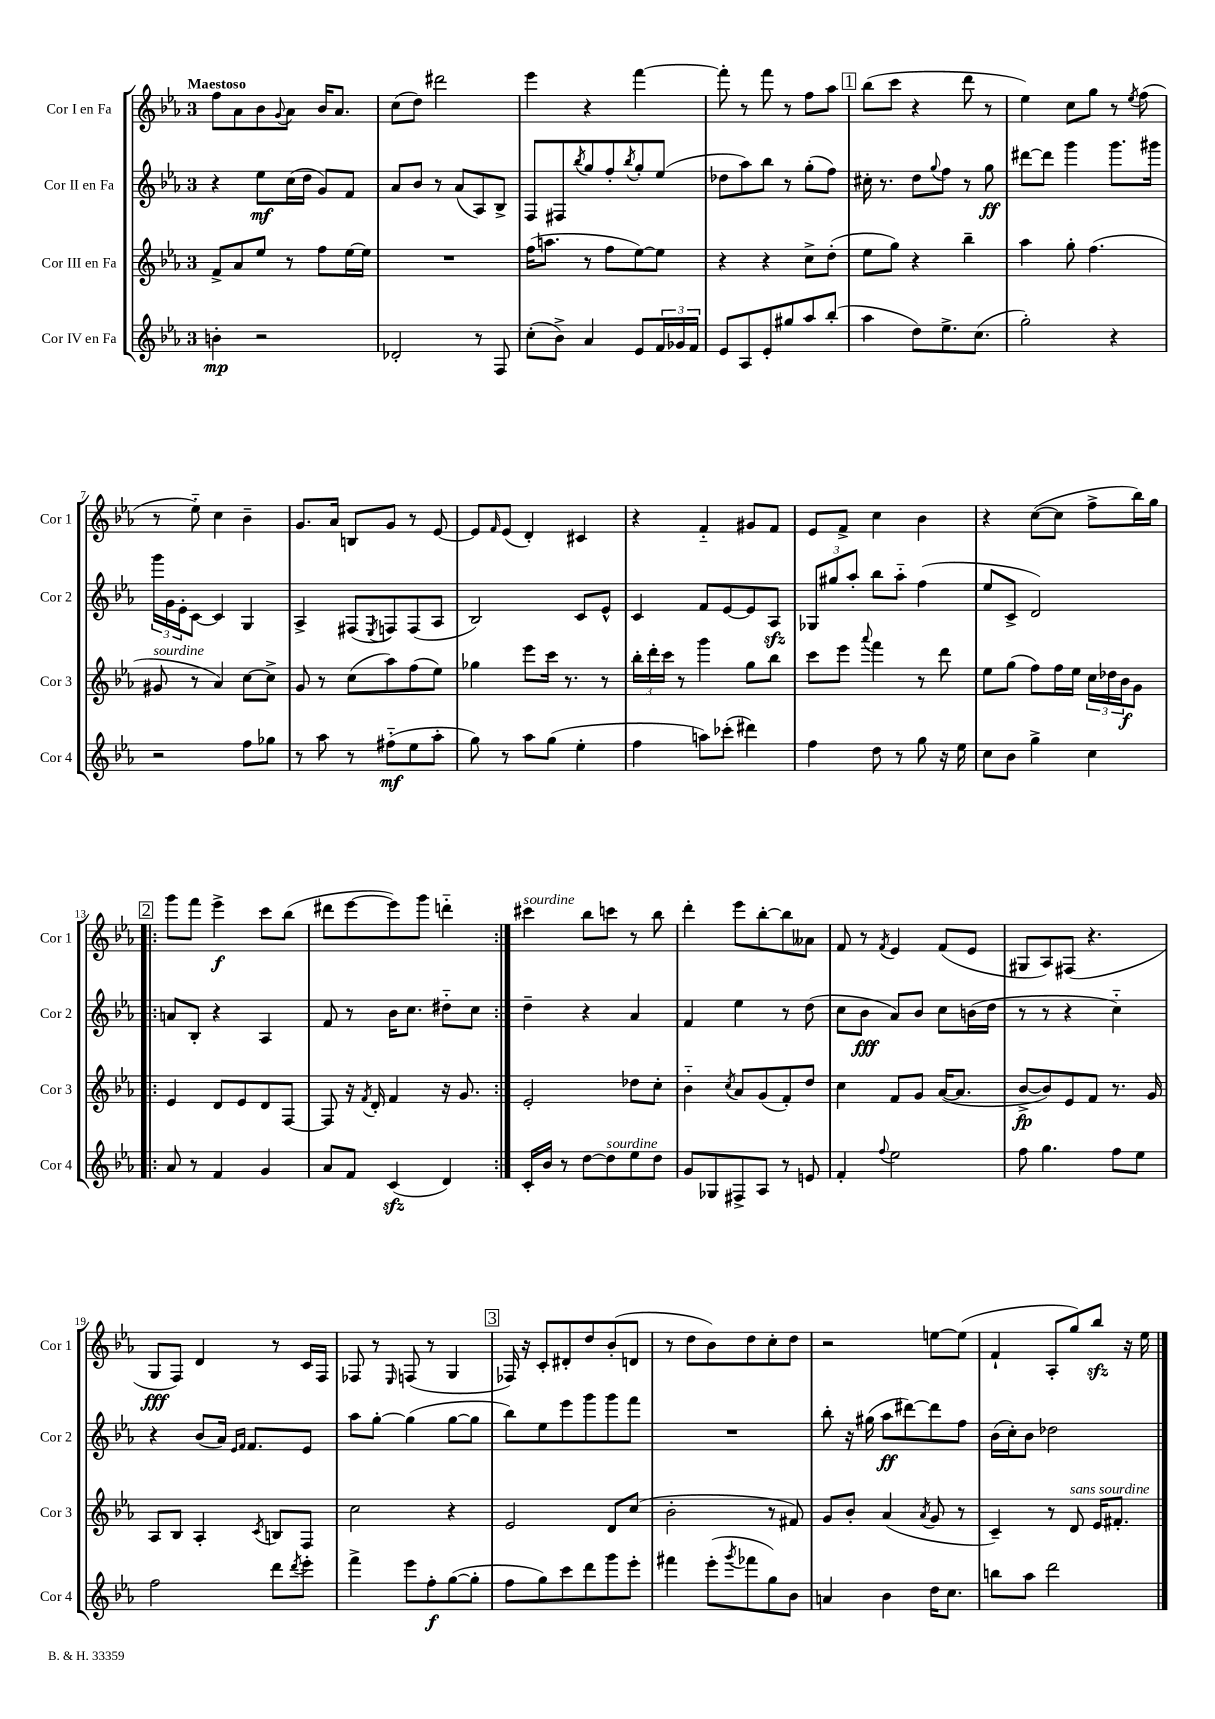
<<
\new StaffGroup <<
\new Staff = "s0" \with { instrumentName = "Cor I en Fa" shortInstrumentName = "Cor 1" } {
    \clef treble \key ees \major \once \override Staff.TimeSignature.style = #'single-digit \time 3/4 \tempo "Maestoso"
    f''8 aes'8 bes'8 \appoggiatura { g'8 } aes'8 bes'16 aes'8. |
    c''8( d''8) dis'''2 |
    ees'''4 r4 f'''4~ |
    f'''8-. r8 f'''8 r8 f''8 aes''8 |
    \mark \markup { \box "1" } bes''8( c'''8 r4 d'''8 r8 |
    ees''4) c''8 g''8 r8 \acciaccatura { ees''8 } f''8( |
    r8 ees''8-_) c''4 bes'4-- |
    g'8. aes'16 b8 g'8 r8 ees'8~ |
    ees'8 \grace { f'16 } ees'8( d'4-.) cis'4 |
    r4 f'4-_ gis'8 f'8 |
    ees'8 f'8-> c''4 bes'4 |
    r4 c''8~( c''8 f''8-> bes''16) g''16 |
    \repeat volta 2 { \mark \markup { \box "2" } g'''8 f'''8 ees'''4->\f c'''8 bes''8( |
    dis'''8 ees'''8~ ees'''8) g'''8 d'''4-_ | }
    cis'''4^\markup { \italic "sourdine" } bes''8 c'''8 r8 bes''8 |
    d'''4-. ees'''8 bes''8~-. bes''8 aeses'8 |
    f'8 r8 \acciaccatura { f'8 } ees'4 f'8( ees'8 |
    gis8 aes8) fis8( r4. |
    g8\fff f8) d'4 r8 c'16 f16 |
    fes8 r8 \grace { ees16 } f8( r8 g4 |
    \mark \markup { \box "3" } fes16) r16 c'8-. dis'8-. d''8 bes'8-.( d'8 |
    r8 d''8 bes'8) d''8 c''8-. d''8 |
    r2 e''8~ e''8( |
    f'4-! aes8-. g''8) bes''8\sfz r16 ees''16 \bar "|." |
}
\new Staff = "s1" \with { instrumentName = "Cor II en Fa" shortInstrumentName = "Cor 2" } {
    \clef treble \key ees \major \once \override Staff.TimeSignature.style = #'single-digit \time 3/4
    r4 ees''8\mf c''16( d''16 g'8) f'8 |
    aes'8 bes'8 r8 aes'8( aes8) bes8-> |
    f8 fis8 \acciaccatura { bes''8 } g''8 f''8-. \acciaccatura { bes''8 } g''8-. ees''8( |
    des''8 aes''8) bes''8 r8 g''8-.( f''8) |
    \mark \markup { \box "1" } cis''16-. r8. d''8 \appoggiatura { g''8 } f''8 r8 g''8\ff |
    dis'''8~ dis'''8 g'''4 g'''8. gis'''16 |
    \tuplet 3/2 { g'''16 g'16 ees'16-. } c'8~ c'4 g4 |
    aes4-> fis8( \acciaccatura { ees8 } f8) f8( aes8 |
    bes2) c'8 ees'8-^ |
    c'4 f'8 ees'8~ ees'8 aes8\sfz |
    \tuplet 3/2 { ges8 gis''8 aes''8-. } bes''8 aes''8-_ f''4( |
    ees''8 c'8-> d'2) |
    \repeat volta 2 { \mark \markup { \box "2" } a'8 bes8-. r4 aes4 |
    f'8 r8 bes'16 c''8. dis''8-_ c''8 | }
    d''4-- r4 aes'4 |
    f'4 ees''4 r8 d''8( |
    c''8 bes'8\fff aes'8) bes'8 c''8 b'16( d''16 |
    r8 r8 r4 c''4-_) |
    r4 bes'8( aes'16) \grace { ees'16 f'16 } f'8. ees'8 |
    aes''8 g''8~-. g''4( g''8~ g''8 |
    \mark \markup { \box "3" } bes''8) ees''8 ees'''8 g'''8 g'''8 f'''8 |
    R2. |
    bes''8-. r16 gis''16( aes''8\ff dis'''8~) dis'''8 f''8 |
    bes'16( c''16-.) bes'8 des''2 \bar "|." |
}
\new Staff = "s2" \with { instrumentName = "Cor III en Fa" shortInstrumentName = "Cor 3" } {
    \clef treble \key ees \major \once \override Staff.TimeSignature.style = #'single-digit \time 3/4
    f'8-> aes'8 ees''8 r8 f''8 ees''16~ ees''16 |
    R2. |
    f''16( a''8. r8 f''8 ees''8~) ees''8 |
    r4 r4 c''8-> d''8-.( |
    \mark \markup { \box "1" } ees''8 g''8) r4 bes''4-- |
    aes''4 g''8-. f''4.( |
    gis'8^\markup { \italic "sourdine" } r8 aes'4) c''8~ c''8-> |
    g'8 r8 c''8( aes''8) f''8( ees''8) |
    ges''4 ees'''8 c'''16 r8. r8 |
    \tuplet 3/2 { bes''16-. d'''16-. c'''16 } r8 g'''4 g''8 bes''8 |
    c'''8 ees'''8 \appoggiatura { aes'''8 } f'''4 r8 d'''8 |
    ees''8 g''8( f''8) f''16 ees''16 \tuplet 3/2 { c''16 des''16 bes'16\f } g'8 |
    \repeat volta 2 { \mark \markup { \box "2" } ees'4 d'8 ees'8 d'8 f8~ |
    f8 r16 \acciaccatura { f'8 } d'16-. f'4 r16 g'8. | }
    ees'2-. des''8 c''8-. |
    bes'4-_ \acciaccatura { c''8 } aes'8 g'8( f'8-.) d''8 |
    c''4 f'8 g'8 aes'16~( aes'8. |
    bes'8~->\fp bes'8) ees'8 f'8 r8. g'16 |
    aes8 bes8 aes4-. \acciaccatura { c'8 } b8 f8 |
    c''2 r4 |
    \mark \markup { \box "3" } ees'2 d'8 c''8( |
    bes'2-. r8 fis'8) |
    g'8 bes'8-. aes'4( \acciaccatura { aes'8 } g'8 r8 |
    c'4--) r8 d'8^\markup { \italic "sans sourdine" } ees'16 fis'8.-. \bar "|." |
}
\new Staff = "s3" \with { instrumentName = "Cor IV en Fa" shortInstrumentName = "Cor 4" } {
    \clef treble \key ees \major \once \override Staff.TimeSignature.style = #'single-digit \time 3/4
    b'4-.\mp r2 |
    des'2-. r8 f8 |
    c''8-.( bes'8->) aes'4 ees'8 \tuplet 3/2 { f'16 ges'16 f'16 } |
    ees'8 aes8 ees'8-. gis''8 aes''8 bes''8-.( |
    \mark \markup { \box "1" } aes''4 d''8) ees''8.-> c''8.( |
    g''2-.) r4 |
    r2 f''8 ges''8 |
    r8 aes''8 r8 fis''8-_\mf( ees''8 aes''8-. |
    g''8) r8 aes''8 g''8( ees''4-. |
    f''4 a''8) ces'''8-.( dis'''4) |
    f''4 d''8 r8 g''8 r16 ees''16 |
    c''8 bes'8 g''4-> c''4 |
    \repeat volta 2 { \mark \markup { \box "2" } aes'8 r8 f'4 g'4 |
    aes'8 f'8 c'4\sfz( d'4) | }
    c'16-. bes'16 r8 d''8~ d''8^\markup { \italic "sourdine" } ees''8 d''8 |
    g'8 ges8 fis8-> aes8 r8 e'8 |
    f'4-. \appoggiatura { f''8 } ees''2 |
    f''8 g''4. f''8 ees''8 |
    f''2 d'''8 \acciaccatura { d'''8 } ees'''8-. |
    f'''4-> ees'''8 f''8-.\f g''8~( g''8-. |
    \mark \markup { \box "3" } f''8 g''8) c'''8 d'''8 g'''8 ees'''8-. |
    fis'''4 ees'''8-.( \acciaccatura { g'''8 } fes'''8 g''8) bes'8 |
    a'4 bes'4 d''16 c''8. |
    b''8 aes''8 d'''2 \bar "|." |
}
>>
>>
